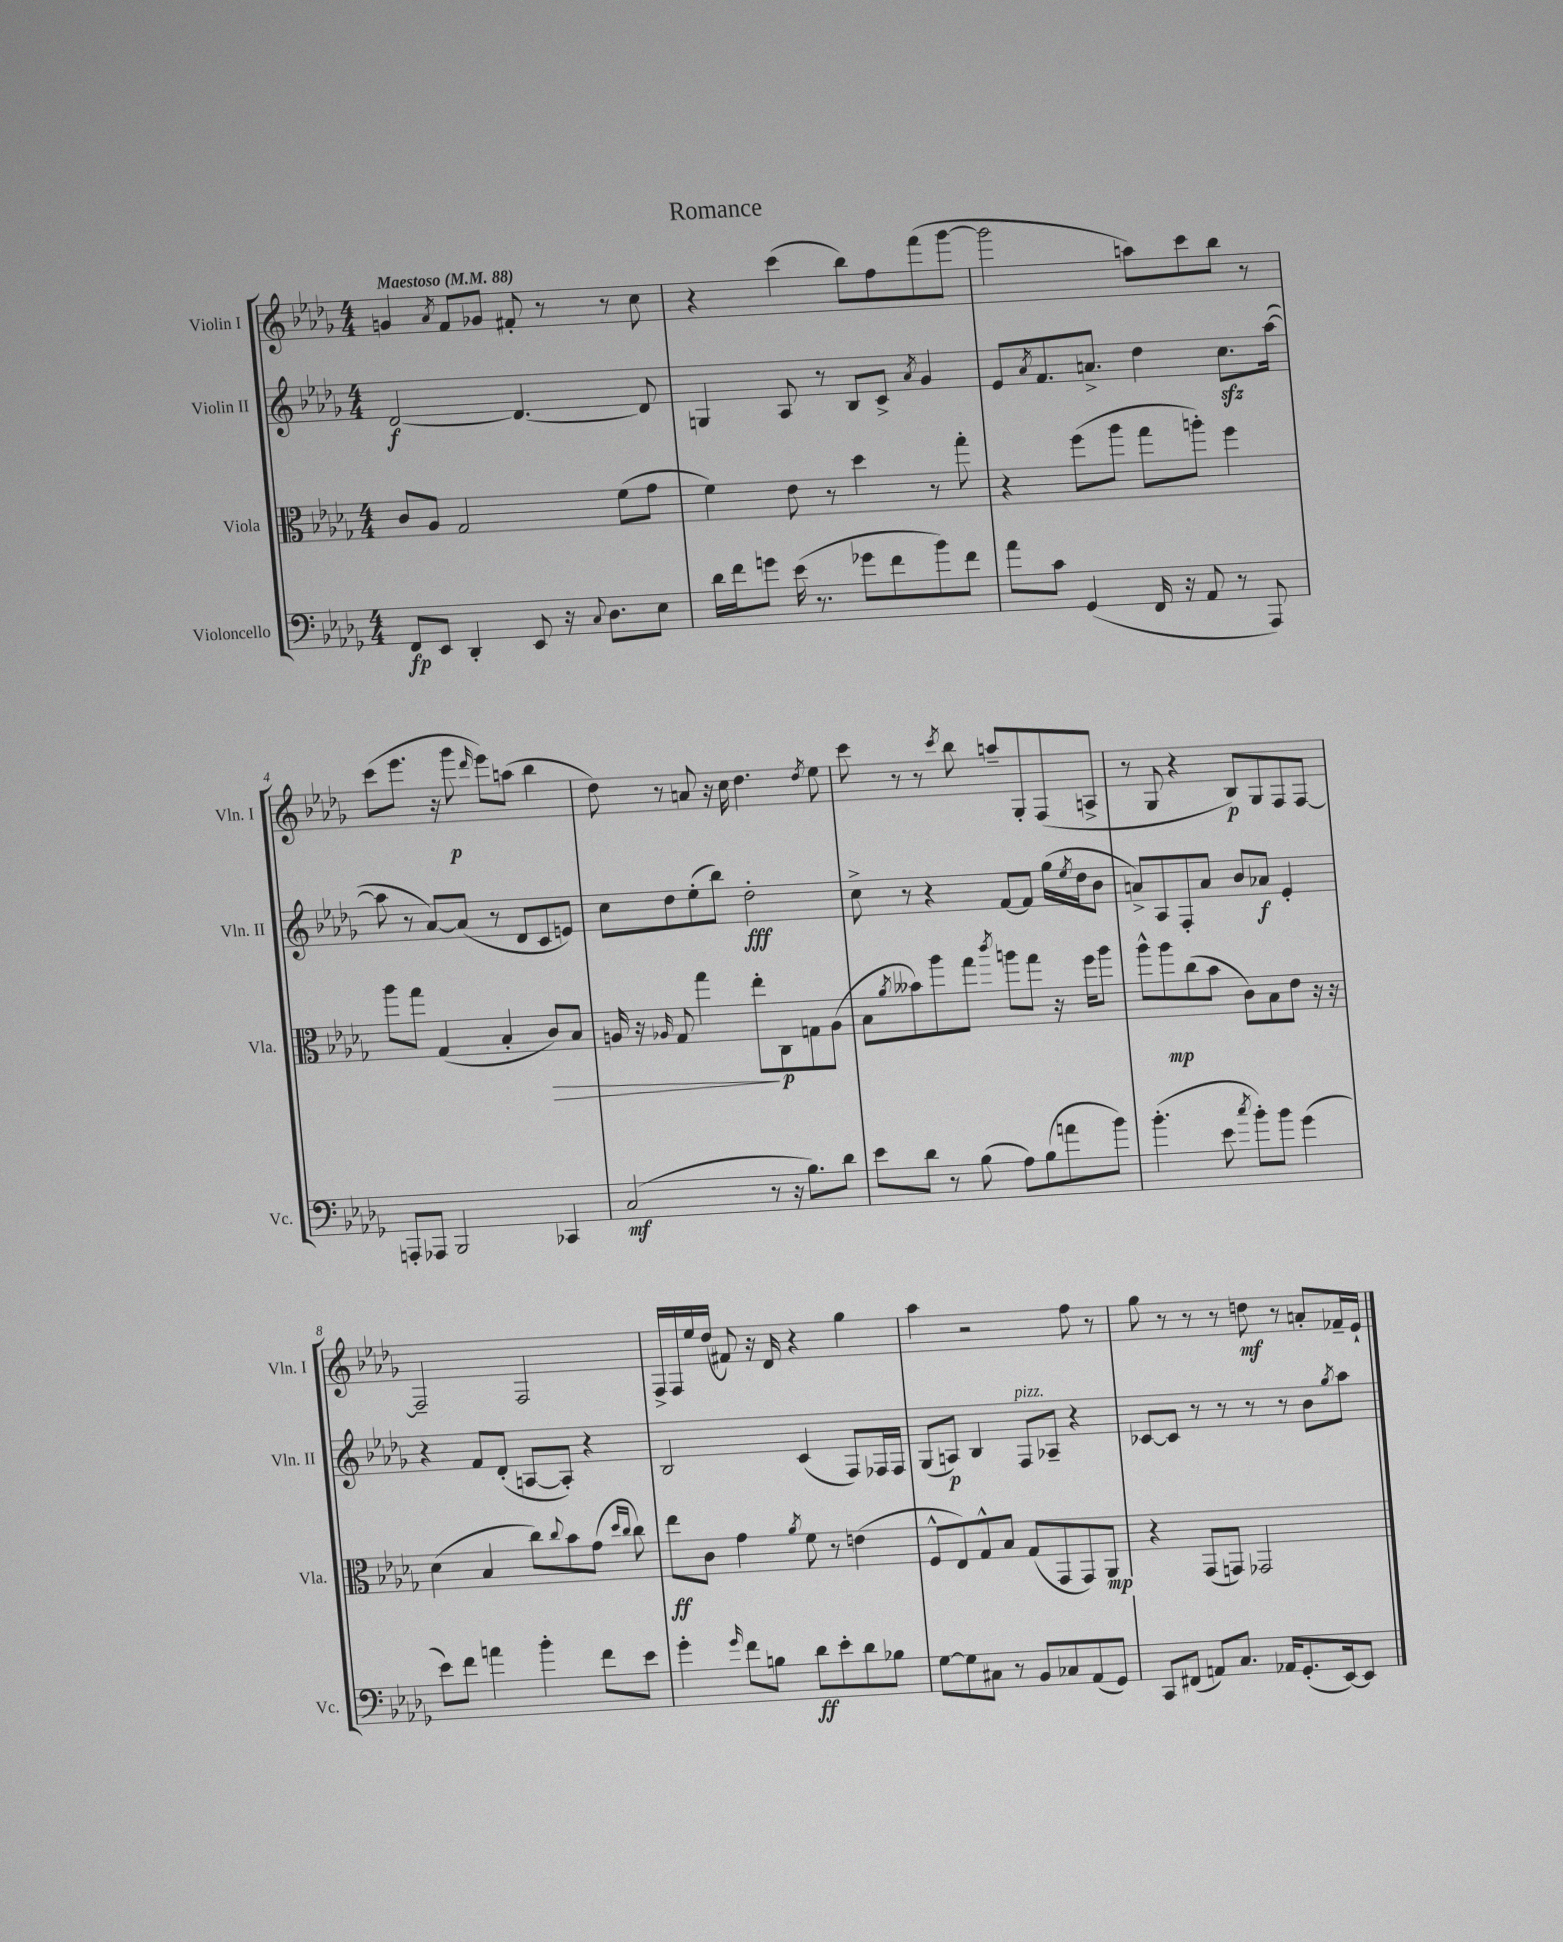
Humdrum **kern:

**kern	**kern	**kern	**kern
*staff4	*staff3	*staff2	*staff1
*clefF4	*clefC3	*clefG2	*clefG2
*k[b-e-a-d-g-]	*k[b-e-a-d-g-]	*k[b-e-a-d-g-]	*k[b-e-a-d-g-]
*M4/4	*M4/4	*M4/4	*M4/4
*MM88	*MM88	*MM88	*MM88
8FF/L	8c/L	[2d-/	4g/
8EE-/J	8A-/J	.	.
.	.	.	8qa-/
4DD-'/	2G-/	.	8f/L
.	.	.	8g-/J
8EE-/	.	4.d-/_	8f#'/
16r	.	.	8r
8qqC/	.	.	.
8.D-\L	.	.	.
.	(8f\L	.	8r
8E-\J	8g-\J	8d-/]	8cc\
=	=	=	=
16d-\LL	4f\)	4G/	4r
16f\J	.	.	.
8g\J	.	.	.
(16e-\	8e-\	8A-/	(4ccc\
8.r	.	.	.
.	8r	8r	.
8g-\L	4dd-\	8B-/L	8bb-\L)
8f\	.	8c^/J	8ff\
.	.	8qa-/	.
8b-\)	8r	4g-/	(8fff\
8f\J	8gg-'\	.	[8ggg-\J
=	=	=	=
8a-\L	4r	8e-/L	2ggg-\]
.	.	8qa-/	.
8c\J	.	8.f/	.
(4GG-/	(8ff\L	.	.
.	.	8.a^/J	.
.	8aa-\J	.	.
16FF/	8gg-\L	4dd-\	8aa\L)
16r	.	.	.
8AA-/	8aa'\J)	.	8ccc\
8r	4ff\	8.cc\L	8bb-\J
8AAA-/)	.	.	8r
.	.	([16aa-\Jk	.
=	=	=	=
8AAA'/L	8aa-\L	8aa-\]	(8ccc\L
8AAA-/J	8gg-\J	8r	8.eee-\J
2BBB-/	(4G-/	[8a-/L)	.
.	.	.	16r
.	.	(8a-/]J	8ggg-\
.	.	.	16qqddd-/
.	4B-'/	8r	8eee-\L)
.	.	8d-/L	(8aa\J
4CC-/	8c/L)	8c/	4bb-\
.	8B-/J	8e/J)	.
=	=	=	=
(2C/	16A/	8cc\L	8dd-\)
.	16r	.	.
.	16qqA-/	.	.
.	8G-/	8dd-\	8r
.	4gg-\	(8ee-'\	8a/
.	.	8bb-\J)	16r
.	.	.	16cc\
8r	8ee-'\L	2dd-'\	4.dd-\
16r	8C\	.	.
8.B-\L)	.	.	.
.	8G\	.	.
.	.	.	8qdd-/
8d-\J	(8A-\J	.	8ee-\
=	=	=	=
8e-\L	8B-\L	8cc^\	8ccc\
.	8qa-/	.	.
8d-\J	8b--\)	8r	8r
8r	8aa-\	4r	8r
.	.	.	8qccc/
(8B-\	8gg-\J	.	8bb-\
.	8qccc/	.	.
8A-\L)	8aa\L	[8f/L	8aa~/L
(8B-\	8gg-\J	8f/]J	8G-'/
8a\	16r	(16gg-\LL	(8F/
.	.	8qee-/	.
.	16ff\LK	16dd-\J	.
8b-\J)	8aa\J	8b-\J	8A^/J
=	=	=	=
(4.b-'\	8aa-^^\L	8a^/L)	8r
.	8aa-\	8A-/	8G-/
.	(8cc\	8F'/	4r
8e-\	8b-\J	8a/J	.
8qcc/	.	.	.
8b-'\L)	8c\L)	8b-/L	8B-/L)
8b-\J	8B-\	8a-/J	8G-/
(4g-\	8e-\J	4e-'/	8F/
.	16r	.	[8F/J
.	16r	.	.
=	=	=	=
8e-\L)	(4d-\	4r	2F~/]
8f\J	.	.	.
4a\	4B-/	8f/L	.
.	.	(8d-'/J	.
4b-'\	8cc\L)	[8A/L	2F/
.	8qqcc/	.	.
.	8b-\	8A'/]J)	.
8f\L	(8g-\J	4r	.
.	16qqdd-/LL	.	.
.	16qqcc/JJ	.	.
8e-\J	8cc\)	.	.
=	=	=	=
4g-'\	8ee-\L	2B-/	16F^/LL
.	.	.	16F/
.	8c\J	.	16ee-/
.	.	.	(16dd-/JJ
16qqg-/	.	.	.
8f\L	4g-\	.	8f#/)
8B\J	.	.	16r
.	.	.	16d-/
.	8qa-/	.	.
8d-\L	8f\	(4c/	4r
8e-'\	8r	.	.
8d-\	(4e\	8F/L)	4gg-\
8B-\J	.	16F-/L	.
.	.	16F-/JJ	.
=	=	=	=
[8G-\L	8F^^/L	(8G-/L	4aa-\
8G-\]	8E-/)	8A/J)	.
8C#\J	8G-^^/	4B-/	2r
8r	8B-/J	.	.
8BB-/L	(8G-/L	8F/L	.
8C-/	8GG-/	8A-~/J	.
(8AA-/	8GG-/)	4r	8ff\
8GG-/J)	8AA-/J	.	8r
=	=	=	=
8CC/L	4r	[8c-/L	8gg-\
(8FF#/J	.	8c-/]J	8r
8AA/L)	(8GG-/L	8r	8r
8.C/J	8GG/J)	8r	8r
.	2GG-/	8r	8dd\
16AA-/LK	.	.	.
(8.GG-'/	.	8r	8r
.	.	8b-\L	8a'/L
[16EE-/k)	.	.	.
.	.	8qgg-/	.
8EE-/]J	.	8aa-\J	16f-~/L
.	.	.	16e-`/JJ
==	==	==	==
*-	*-	*-	*-
